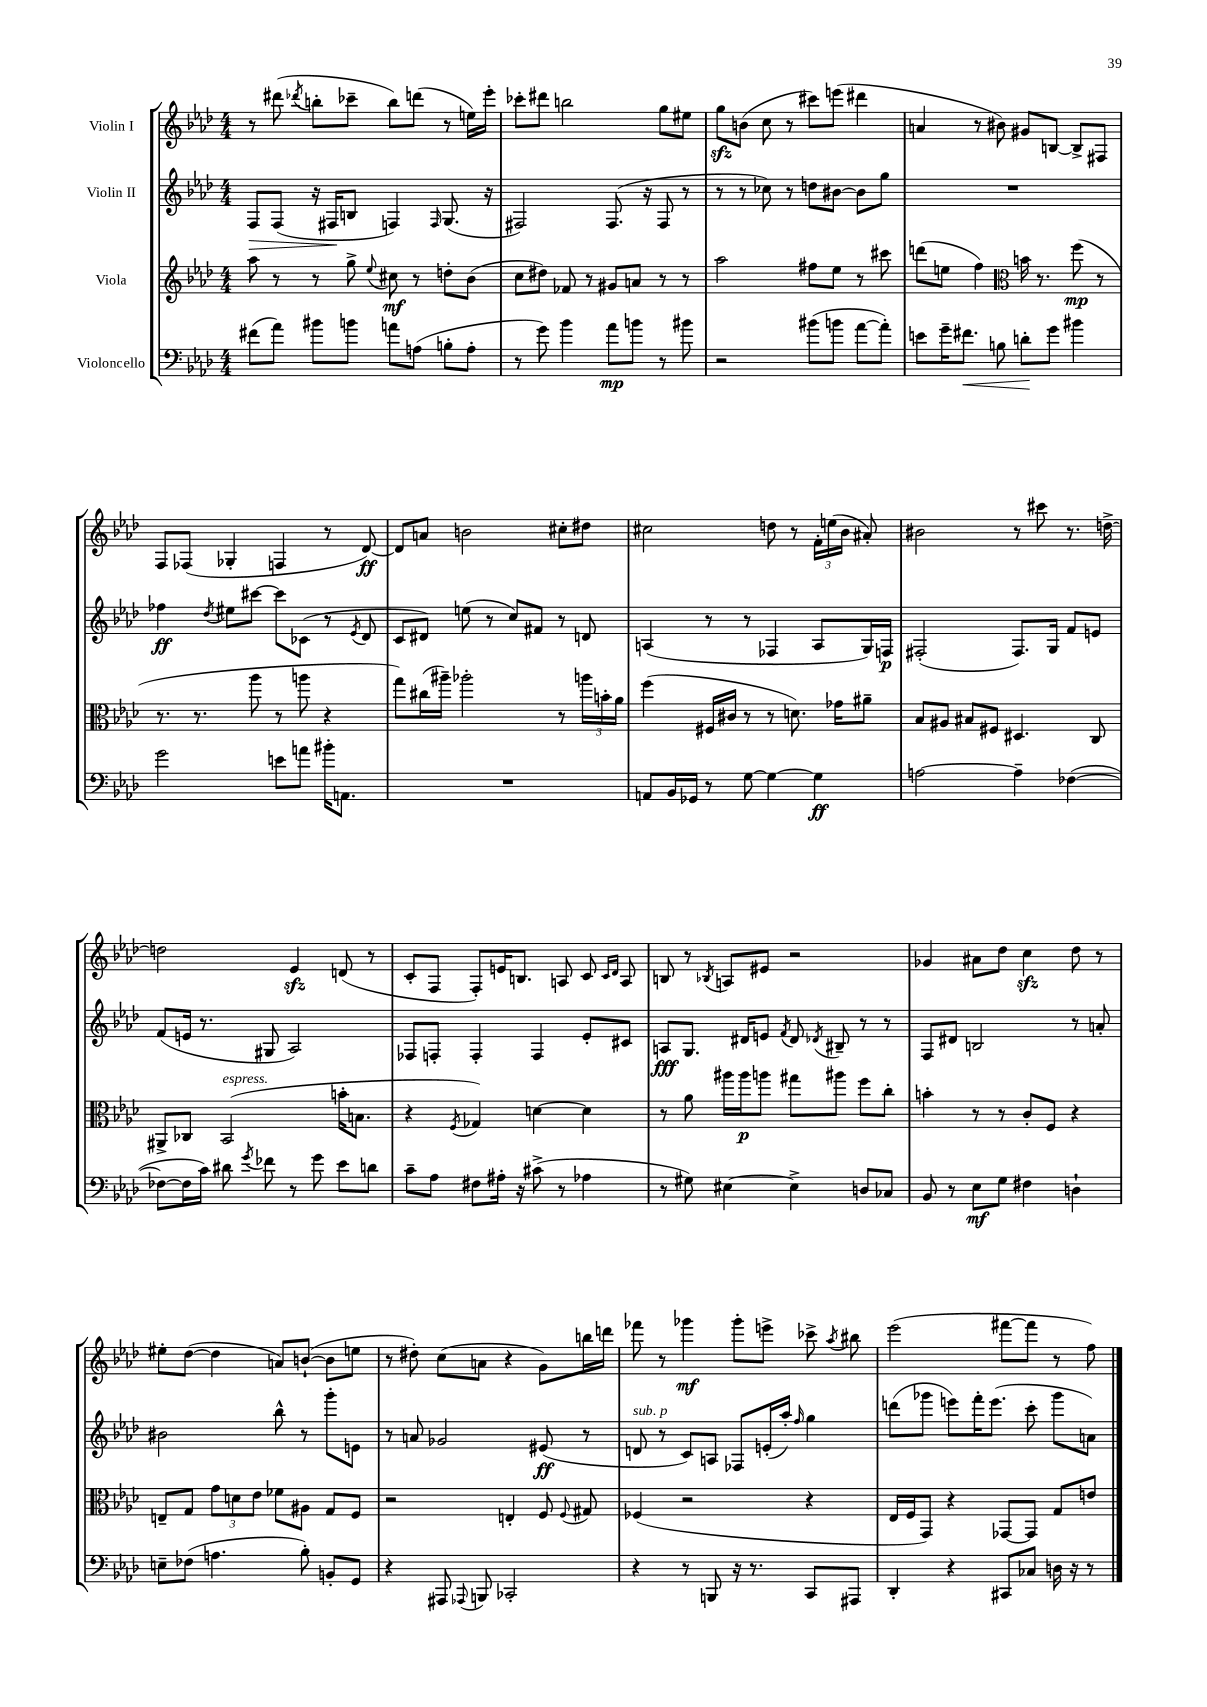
<<
\new StaffGroup <<
\new Staff = "s0" \with { instrumentName = "Violin I" } {
    \clef treble \key aes \major \numericTimeSignature \time 4/4
    \autoBeamOff r8 dis'''8( \acciaccatura { des'''8 } b''8[-. ces'''8]-- b''8[) d'''8]( r8 e''16[) ees'''16]-. |
    ces'''8[-. dis'''8] b''2 g''8[ eis''8] |
    g''8[\sfz b'8]( c''8 r8 cis'''8[) e'''8]( dis'''4 |
    a'4 r8 bis'8) gis'8[ b8]~ b8[-> fis8] |
    f8[ fes8]( ges4-. f4 r8 des'8~\ff) |
    des'8[ a'8] b'2 cis''8[-. dis''8] |
    cis''2 d''8 r8 \tuplet 3/2 { f'16[-. e''16( bes'16] } ais'8-.) |
    bis'2 r8 cis'''8 r8. d''16~-> |
    d''2 ees'4\sfz d'8( r8 |
    c'8[-. f8] f8[-.) e'16 b8.] a8 c'8 \grace { c'16[ des'16] } a8 |
    b8 r8 \acciaccatura { bes8 } a8[ eis'8] r2 |
    ges'4 ais'8[ des''8] c''4\sfz des''8 r8 |
    eis''8[-. des''8]~( des''4 a'8[) b'8]~-!( b'8[ e''8] |
    r8 dis''8-.) c''8[( a'8] r4 g'8[) b''16 d'''16] |
    fes'''8 r8 ges'''4\mf ges'''8[-. e'''8]-> ces'''8-> \acciaccatura { aes''8 } bis''8 |
    ees'''2( fis'''8[~ fis'''8] r8 f''8) \bar "|." |
}
\new Staff = "s1" \with { instrumentName = "Violin II" } {
    \clef treble \key aes \major \numericTimeSignature \time 4/4
    \autoBeamOff f8[\> f8]( r16 fis16[\! b8] f4) \grace { f16 } g8.( r16 |
    fis2) fis8.( r16 fis8 r8 |
    r8 r8 ces''8) r8 d''8[ bis'8]~ bis'8[ g''8] |
    R1 |
    fes''4\ff \acciaccatura { des''8 } eis''8[ cis'''8]~ cis'''8[ ces'8]( r8 \acciaccatura { ees'8 } des'8 |
    c'8[ dis'8]) e''8( r8 c''8[) fis'8] r8 d'8 |
    a4( r8 r8 fes4 a8[ g16) f16]\p |
    fis2-.( fis8.[) g16] f'8[ e'8] |
    f'8[( e'16] r8. gis8 aes2) |
    fes8[ f8]-. f4-. f4 ees'8[-. cis'8] |
    a8[\fff g8.] dis'16[ e'8] \acciaccatura { f'8 } dis'8 \acciaccatura { des'8 } bis8-- r8 r8 |
    f8[ dis'8] b2 r8 a'8-. |
    bis'2 bes''8-^ r8 g'''8[-. e'8] |
    r8 a'8 ges'2 eis'8\ff( r8 |
    d'8^\markup { \italic "sub. p" } r8 c'8[) a8] fes8[ e'16-.( aes''16]-.) \grace { f''16 } g''4 |
    d'''8[( ges'''8] e'''8[) f'''16-. e'''8.]( c'''8-. ges'''8[ a'8]) \bar "|." |
}
\new Staff = "s2" \with { instrumentName = "Viola" } {
    \clef treble \key aes \major \numericTimeSignature \time 4/4
    \autoBeamOff aes''8 r8 r8 g''8-> \appoggiatura { ees''8 } cis''8\mf r8 d''8[-. bes'8]( |
    c''8[ dis''8]) fes'8 r8 gis'8[ a'8] r8 r8 |
    aes''2 fis''8[ ees''8] r8 cis'''8 |
    d'''8[( e''8] f''4) \clef alto b'16 r8. f''8\mp( r8 |
    r8. r8. aes''8 r8 a''8 r4 |
    g''8[) cis''16( ais''16]--) aes''2-. r8 \tuplet 3/2 { a''16[ b'16-. aes'16] } |
    f''4( fis16[ cis'16] r8 r8 d'8.) ges'16[ ais'8]-- |
    bes8[ ais8] bis8[ fis8] dis4. c8 |
    ais,8[-> ces8] bes,2^\markup { \italic "espress." }( b'16[-. b8.] |
    r4 \acciaccatura { f8 } ges4) d'4~ d'4 |
    r8 aes'8 ais''16[ ais''16\p a''8] gis''8[ ais''8] f''8[ c''8]-. |
    b'4-. r8 r8 c'8[-. f8] r4 |
    e8[-- g8] \tuplet 3/2 { g'8[ d'8 ees'8] } fes'8[ ais8] g8[ f8] |
    r2 e4-. f8 \appoggiatura { f8 } gis8 |
    fes4( r2 r4 |
    ees16[ f16 g,8]) r4 ges,8[~ ges,8] g8[ e'8] \bar "|." |
}
\new Staff = "s3" \with { instrumentName = "Violoncello" } {
    \clef bass \key aes \major \numericTimeSignature \time 4/4
    \autoBeamOff fis'8[( aes'8]) bis'8[ b'8] a'8[ a8]( b8[-. a8]-. |
    r8 g'8) bes'4 aes'8[\mp b'8] r8 bis'8 |
    r2 bis'8[( b'8] aes'8[~ aes'8]-.) |
    e'8[ g'16-- fis'8.]\< b8 d'8[-.\! g'8] bis'4 |
    g'2 e'8[ a'8] bis'16[-. a,8.] |
    R1 |
    a,8[ bes,16 ges,16] r8 g8~ g4~ g4\ff |
    a2~ a4-- fes4~( |
    fes8[~ fes16 c'16]) dis'8 \acciaccatura { g'8 } fes'8 r8 g'8 ees'8[ d'8] |
    c'8[-- aes8] fis8[ ais16]-. r16 cis'8->( r8 aes4 |
    r8 gis8) eis4~ eis4-> d8[ ces8] |
    bes,8 r8 ees8[\mf g8] fis4 d4-! |
    e8[-- fes8]( a4. bes8-.) b,8[-. g,8] |
    r4 ais,,8 \appoggiatura { aes,,8 } b,,8 ces,2-. |
    r4 r8 b,,8 r16 r8. c,8[ ais,,8] |
    des,4-. r4 cis,8[ ces8] d16 r16 r8 \bar "|." |
}
>>
>>
\layout { \context { \Score \remove "Bar_number_engraver" } }
